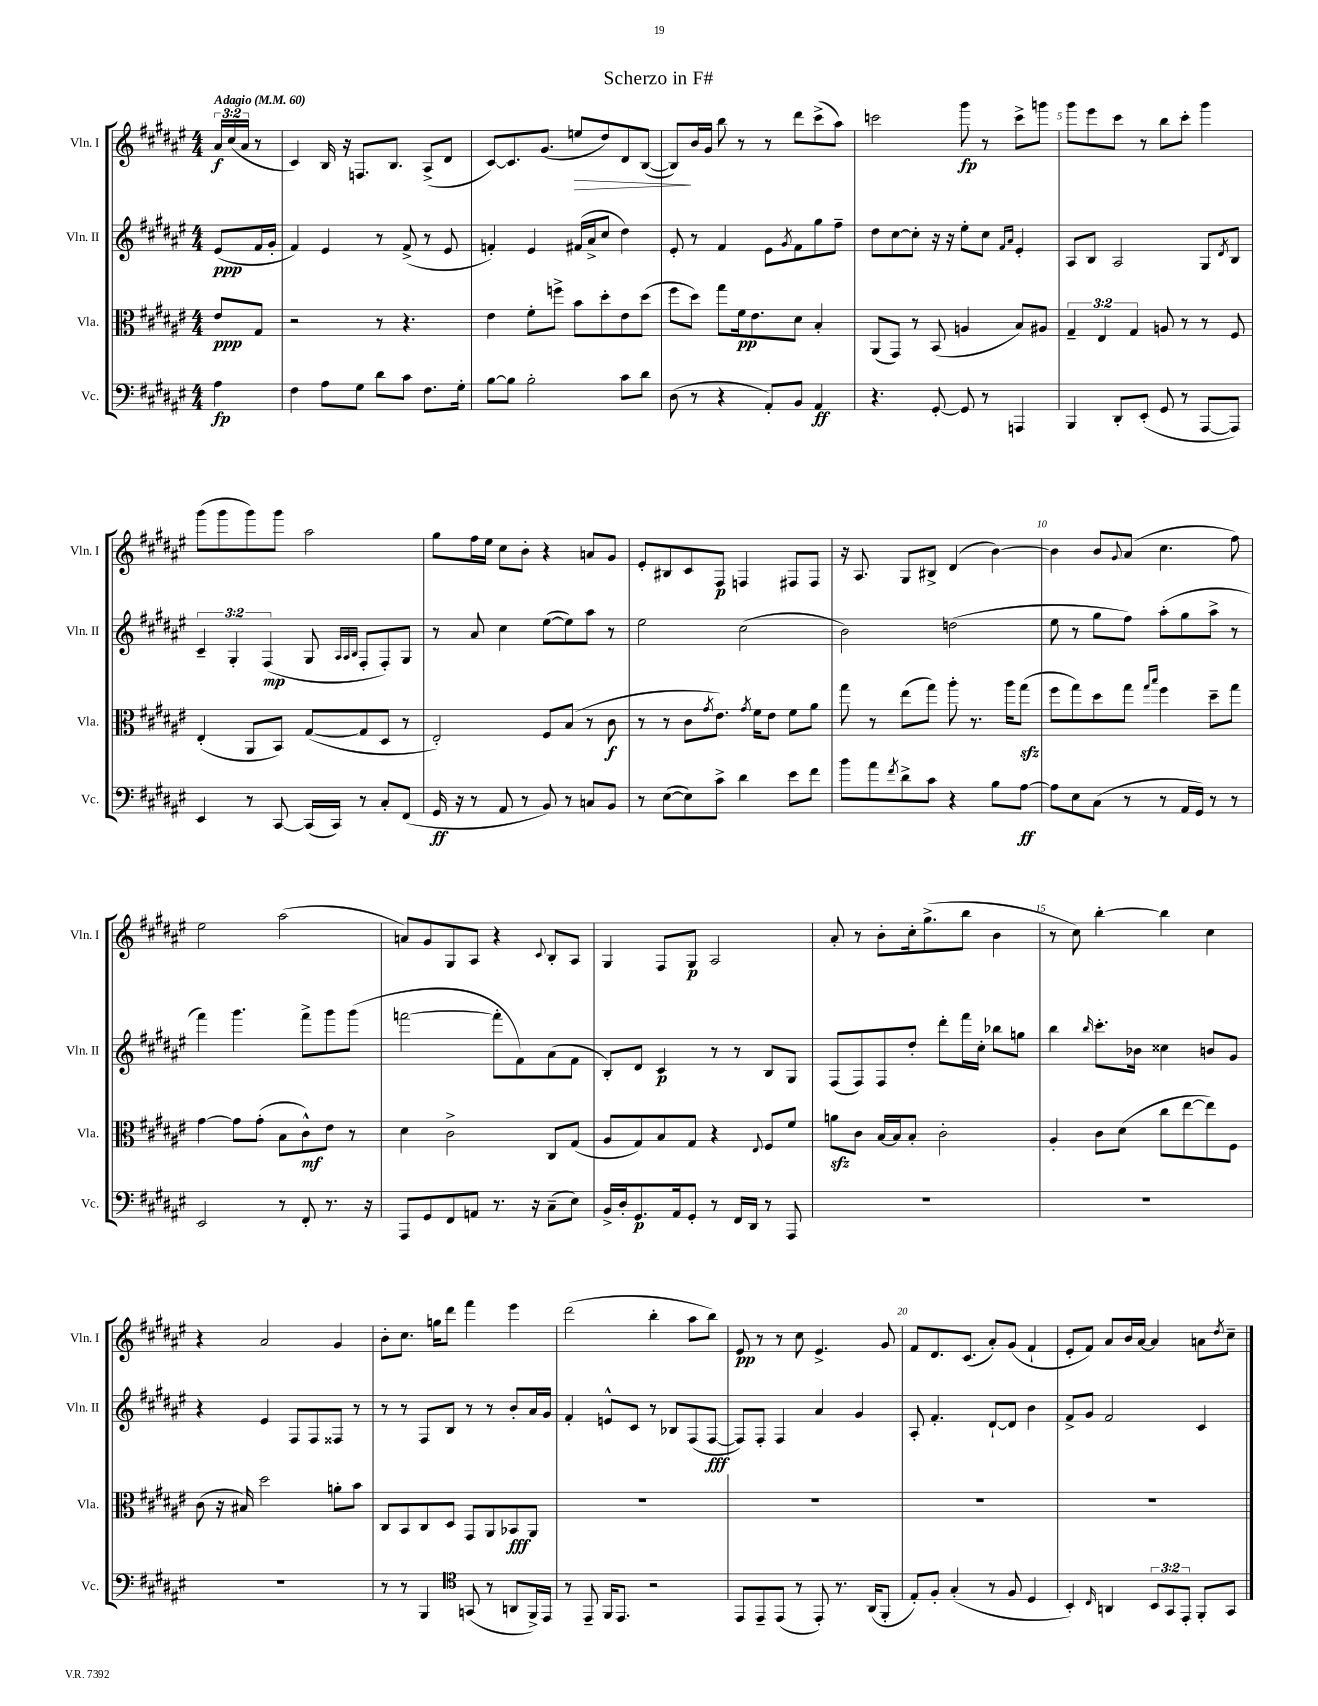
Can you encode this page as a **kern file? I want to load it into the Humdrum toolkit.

**kern	**dynam	**kern	**dynam	**kern	**dynam	**kern	**dynam
*part4	*part4	*part3	*part3	*part2	*part2	*part1	*part1
*staff4	*staff4	*staff3	*staff3	*staff2	*staff2	*staff1	*staff1
*I"Vc.	*	*I"Vla.	*	*I"Vln. II	*	*I"Vln. I	*
*I'Vc.	*	*I'Vla.	*	*I'Vln. II	*	*I'Vln. I	*
*clefF4	*	*clefC3	*	*clefG2	*	*clefG2	*
*k[f#c#g#d#a#e#]	*	*k[f#c#g#d#a#e#]	*	*k[f#c#g#d#a#e#]	*	*k[f#c#g#d#a#e#]	*
*M4/4	*	*M4/4	*	*M4/4	*	*M4/4	*
*MM60	*	*MM60	*	*MM60	*	*MM60	*
=	=	=	=	=	=	=	=
!	!	!	!	!	!	!LO:TX:a:B:t=Adagio	!
4A#\	fp	8e#/L	ppp	(8e#/L	ppp	24a#/LL	f
.	.	.	.	.	.	(24cc#/	.
.	.	.	.	.	.	24a#/JJ	.
.	.	8G#/J	.	16f#/L	.	8r	.
.	.	.	.	16g#'/JJ	.	.	.
=1	=1	=1	=1	=1	=1	=1	=1
4F#\	.	2r	.	4f#/)	.	4c#/)	.
8A#\L	.	.	.	4e#/	.	16B/	.
.	.	.	.	.	.	16r	.
8G#\J	.	.	.	.	.	8.Fn/L	.
8d#\L	.	8r	.	8r	.	.	.
.	.	.	.	.	.	8.B/J	.
8c#\J	.	4.r	.	(8f#^/	.	.	.
8.F#\L	.	.	.	8r	.	(8A#^/L	.
.	.	.	.	8e#/	.	8d#/J	.
16G#'\Jk	.	.	.	.	.	.	.
=2	=2	=2	=2	=2	=2	=2	=2
[8B\L	.	4e#\	.	4fn'/)	.	[8c#/L)	.
8B\J]	.	.	.	.	.	8.c#/]	.
2B'\	.	8f#'\L	.	4e#/	.	.	.
.	.	.	.	.	.	(8.g#/J	.
.	.	8ffn^\J	.	.	.	.	.
!	!	!	!	!	!	!	!LO:HP:b
.	.	8b\L	.	(16f#X/LL	.	8een/L	>
.	.	.	.	16a#^/J	.	.	.
.	.	8dd#'\	.	8cc#/J	.	8dd#/)	.
8c#\L	.	8e#\	.	4dd#\)	.	8d#/	.
8d#\J	.	(8dd#\J	.	.	.	([8B/J	.
=3	=3	=3	=3	=3	=3	=3	=3
(8D#\	.	8ff#\L	.	8e#'/	.	8B/L])	.
8r	.	8dd#\J)	.	8r	.	16b/L	]
.	.	.	.	.	.	16g#/JJ	.
4r	.	8gg#\L	.	4f#/	.	8bb\	.
.	.	16f#\k	pp	.	.	8r	.
.	.	8.e#\	.	.	.	.	.
8AA#'/L)	.	.	.	8e#\L	.	8r	.
.	.	.	.	8qg#/	.	.	.
8BB/J	.	8d#\J	.	8f#\	.	8ddd#\L	.
4AA#/	ff	4B'/	.	8gg#\	.	(8ccc#^\	.
.	.	.	.	8ff#~\J	.	8aa#\J)	.
=4	=4	=4	=4	=4	=4	=4	=4
4.r	.	(8AA#/L	.	8dd#\L	.	2cccn\	.
.	.	8GG#/J)	.	[8cc#\	.	.	.
.	.	8r	.	8cc#'\J]	.	.	.
[8GG#'/	.	(8BB/	.	16r	.	.	.
.	.	.	.	16r	.	.	.
8GG#/]	.	4An/	.	8ee#'\L	.	8ggg#\	fp
8r	.	.	.	8cc#\J	.	8r	.
.	.	.	.	16qqf#/LL	.	.	.
.	.	.	.	16qqa#/JJ	.	.	.
4AAAn/	.	8B/L)	.	4e#'/	.	8ccc^\L	.
.	.	8A#X/J	.	.	.	8gggn\J	.
=5	=5	=5	=5	=5	=5	=5	=5
4BBB/	.	6G#~/	.	8A#/L	.	8ggg#\L	.
.	.	.	.	8B/J	.	8eee#\	.
.	.	6E#/	.	.	.	.	.
8DD#'/L	.	.	.	2A#/	.	8ccc#\J	.
.	.	6G#/	.	.	.	.	.
(8EE#'/J	.	.	.	.	.	8r	.
8GG#/	.	8An/	.	.	.	8bb\L	.
8r	.	8r	.	.	.	8ccc#'\J	.
[8AAA#/L	.	8r	.	8G#/L	.	4ggg#\	.
.	.	.	.	8qd#/	.	.	.
8AAA#/J])	.	8F#/	.	8B/J	.	.	.
!!LO:LB:g=z
=6	=6	=6	=6	=6	=6	=6	=6
4EE#/	.	(4E#'/	.	6c#~/	.	(8ggg#\L	.
.	.	.	.	.	.	8ggg#\	.
.	.	.	.	6G#'/	.	.	.
8r	.	8AA#/L	.	.	.	8ggg#\)	.
.	.	.	.	(6F#/	mp	.	.
[8CC#/	.	8BB/J)	.	.	.	8ggg#\J	.
(16CC#/LL]	.	([8G#/L	.	8G#/	.	2aa#\	.
16CC#/JJ)	.	.	.	.	.	.	.
.	.	.	.	32qqA#/LLL	.	.	.
.	.	.	.	32qqA#/	.	.	.
.	.	.	.	32qqB/JJJ	.	.	.
8r	.	8G#/]	.	8F#'/L	.	.	.
8C#'/L	.	8D#/J	.	8F#'/)	.	.	.
(8FF#/J	.	8r	.	8G#/J	.	.	.
=7	=7	=7	=7	=7	=7	=7	=7
16GG#/	ff	2E#'/)	.	8r	.	8gg#\L	.
16r	.	.	.	.	.	.	.
8r	.	.	.	8a#/	.	16ff#\L	.
.	.	.	.	.	.	16ee#\JJ	.
8AA#/	.	.	.	4cc#\	.	8cc#\L	.
8r	.	.	.	.	.	8b'\J	.
8BB/)	.	8F#/L	.	([8ee#\L	.	4r	.
8r	.	(8B/J	.	8ee#\])	.	.	.
8Cn/L	.	8r	.	8aa#\J	.	8an/L	.
8BB/J	.	8c#\	f	8r	.	8g#/J	.
=8	=8	=8	=8	=8	=8	=8	=8
8r	.	8r	.	2ee#\	.	8e#'/L	.
([8E#\L	.	8r	.	.	.	8B#X/	.
8E#\])	.	8c#\L	.	.	.	8c#/	.
.	.	8qg#/	.	.	.	.	.
8c#^\J	.	8.e#\J)	.	.	.	8F#/J	p
4d#\	.	.	.	(2cc#\	.	4Fn/	.
.	.	8qg#/	.	.	.	.	.
.	.	16f#\KL	.	.	.	.	.
.	.	8e#\J	.	.	.	.	.
8e#\L	.	8f#\L	.	.	.	8F#X/L	.
8f#\J	.	8a#\J	.	.	.	8F#/J	.
=9	=9	=9	=9	=9	=9	=9	=9
8b\L	.	8gg#\	.	2b\)	.	16r	.
.	.	.	.	.	.	8.A#/	.
8a#\	.	8r	.	.	.	.	.
8qf#/	.	.	.	.	.	.	.
8d#^\	.	(8ee#\L	.	.	.	8G#/L	.
8c#\J	.	8gg#\J)	.	.	.	8B#X^/J	.
4r	.	8aa#'\	.	(2ddn\	.	(4d#/	.
.	.	8.r	.	.	.	.	.
8B\L	.	.	.	.	.	[4b\)	.
.	.	16aa#\KL	.	.	.	.	.
[8A#\J	ff	(8gg#zz\J	.	.	.	.	.
=10	=10	=10	=10	=10	=10	=10	=10
8A#\L]	.	8ff#\L	.	8ee#\	.	4b\]	.
8E#\	.	8gg#\)	.	8r	.	.	.
(8C#\J	.	8dd#\	.	8gg#\L	.	8b/L	.
.	.	.	.	.	.	8qqg#/	.
8r	.	8gg#\J	.	8ff#\J)	.	(8a#/J	.
.	.	16qqgg#/LL	.	.	.	.	.
.	.	16qqbb/JJ	.	.	.	.	.
8r	.	4ff#\	.	(8aa#'\L	.	4.cc#\	.
16AA#/LL	.	.	.	8gg#\	.	.	.
16GG#/JJ)	.	.	.	.	.	.	.
8r	.	8dd#~\L	.	8aa#^\J	.	.	.
8r	.	8gg#\J	.	8r	.	8ff#\)	.
!!LO:LB:g=z
=11	=11	=11	=11	=11	=11	=11	=11
2EE#/	.	[4g#\	.	4fff#\)	.	2ee#\	.
.	.	8g#\L]	.	4.ggg#\	.	.	.
.	.	(8g#'\J	.	.	.	.	.
8r	.	8B\L	.	.	.	(2aa#\	.
8FF#'/	.	8c#^^\)	mf	8fff#^\L	.	.	.
8.r	.	8e#\J	.	8ggg#\	.	.	.
.	.	8r	.	(8ggg#\J	.	.	.
16r	.	.	.	.	.	.	.
=12	=12	=12	=12	=12	=12	=12	=12
8AAA#/L	.	4d#\	.	[2fffn\	.	8an/L)	.
8GG#/	.	.	.	.	.	8g#/	.
8FF#/	.	2c#^\	.	.	.	8G#/	.
8AAn/J	.	.	.	.	.	8A#/J	.
8.r	.	.	.	8fff'\L]	.	4r	.
.	.	.	.	8f#\)	.	.	.
16r	.	.	.	.	.	.	.
.	.	.	.	.	.	8qqc#/	.
(8C#~\L	.	8C#/L	.	(8a#\	.	8B'/L	.
8E#\J)	.	(8G#/J	.	8f#\J	.	8A#/J	.
=13	=13	=13	=13	=13	=13	=13	=13
16BB^/LL	.	8A#/L	.	8B'/L)	.	4G#/	.
16D#'/J	.	.	.	.	.	.	.
8.GG#/	p	8G#/)	.	8d#/J	.	.	.
.	.	8B/	.	4c#/	p	8F#/L	.
16AA#/k	.	.	.	.	.	.	.
8GG#'/J	.	8G#/J	.	.	.	8G#/J	p
8r	.	4r	.	8r	.	2A#/	.
16FF#/LL	.	.	.	8r	.	.	.
16DD#/JJ	.	.	.	.	.	.	.
.	.	8qqE#/	.	.	.	.	.
8r	.	8F#/L	.	8B/L	.	.	.
8AAA#/	.	8f#/J	.	8G#/J	.	.	.
=14	=14	=14	=14	=14	=14	=14	=14
1r	.	8anzz\L	.	(8F#/L	.	8a#'/	.
.	.	8c#\J	.	8F#/)	.	8r	.
.	.	[16B/LL	.	8F#/	.	8b'\L	.
.	.	16B/J]	.	.	.	.	.
.	.	8B'/J	.	8dd#'/J	.	16cc#'\k	.
.	.	.	.	.	.	(8.gg#^\	.
.	.	2c#'\	.	8ddd#'\L	.	.	.
.	.	.	.	16fff#\L	.	8bb\J	.
.	.	.	.	16cc#'\JJ	.	.	.
.	.	.	.	8bb-X\L	.	4b\	.
.	.	.	.	8ggn\J	.	.	.
=15	=15	=15	=15	=15	=15	=15	=15
1r	.	4A#'/	.	4bb\	.	8r	.
.	.	.	.	.	.	8cc#\)	.
.	.	.	.	16qqbb/	.	.	.
.	.	8c#\L	.	8.ccc#'\L	.	[4bb'\	.
.	.	(8d#\J	.	.	.	.	.
.	.	.	.	16b-X\Jk	.	.	.
.	.	8cc#\L	.	4cc##X\	.	4bb\]	.
.	.	[8ee#\	.	.	.	.	.
.	.	8ee#\])	.	8bn/L	.	4cc#\	.
.	.	8F#\J	.	8g#/J	.	.	.
!!LO:LB:g=z
=16	=16	=16	=16	=16	=16	=16	=16
1r	.	(8c#\	.	4r	.	4r	.
.	.	16r	.	.	.	.	.
.	.	16B#X/)	.	.	.	.	.
.	.	2dd#\	.	4e#/	.	2a#/	.
.	.	.	.	8F#/L	.	.	.
.	.	.	.	8F#/	.	.	.
.	.	8an'\L	.	8F##X/J	.	4g#/	.
.	.	8b\J	.	8r	.	.	.
=17	=17	=17	=17	=17	=17	=17	=17
8r	.	8C#/L	.	8r	.	8b'\L	.
8r	.	8BB/	.	8r	.	8.cc#\J	.
4BBB/	.	8C#/	.	8F#/L	.	.	.
.	.	.	.	.	.	16ggn\KL	.
.	.	8D#/J	.	8B/J	.	8ddd#\J	.
*clefC4	*	*	*	*	*	*	*
(8GGn/	.	8GG#/L	.	8r	.	4fff#\	.
8r	.	8AA#/	.	8r	.	.	.
8AAn/L	.	8BB-X/	fff	8b'/L	.	4eee#\	.
16FF#^/L)	.	8AA#/J	.	16a#/L	.	.	.
16EE#/JJ	.	.	.	16g#/JJ	.	.	.
=18	=18	=18	=18	=18	=18	=18	=18
8r	.	1r	.	4f#'/	.	(2ddd#\	.
8EE#~/	.	.	.	.	.	.	.
16FF#/KL	.	.	.	8en^^/L	.	.	.
8.EE#/J	.	.	.	.	.	.	.
.	.	.	.	8c#/J	.	.	.
2r	.	.	.	8r	.	4bb'\	.
.	.	.	.	8B-X/L	.	.	.
.	.	.	.	(8F#/	.	8aa#\L	.
.	.	.	.	[8F#/J	fff	8bb\J)	.
=19	=19	=19	=19	=19	=19	=19	=19
8EE#/L	.	1r	.	8F#/L])	.	8e#/	pp
8EE#~/	.	.	.	8F#'/J	.	8r	.
(8EE#/J	.	.	.	4F#/	.	8r	.
8r	.	.	.	.	.	8cc#\	.
8EE#'/)	.	.	.	4a#/	.	4.e#^/	.
8.r	.	.	.	.	.	.	.
.	.	.	.	4g#/	.	.	.
(16AA#/KL	.	.	.	.	.	.	.
8FF#'/J	.	.	.	.	.	8g#/	.
=20	=20	=20	=20	=20	=20	=20	=20
8E#'/L)	.	1r	.	8A#'/	.	8f#/L	.
8F#'/J	.	.	.	4.f#'/	.	8.d#/	.
(4G#'/	.	.	.	.	.	.	.
.	.	.	.	.	.	(8.c#/J	.
8r	.	.	.	[8d#`/L	.	8a#'/L)	.
8F#/	.	.	.	8d#/J]	.	(8g#/J	.
4D#/	.	.	.	4b\	.	4f#`/	.
=21	=21	=21	=21	=21	=21	=21	=21
4BB'/)	.	1r	.	8f#^/L	.	8e#'/L	.
.	.	.	.	8g#/J	.	8f#/J)	.
16qqC#/	.	.	.	.	.	.	.
4AAn/	.	.	.	2f#/	.	8a#/L	.
.	.	.	.	.	.	16b/L	.
.	.	.	.	.	.	[16a#/JJ	.
12BB/L	.	.	.	.	.	4a#/]	.
12GG#/	.	.	.	.	.	.	.
12EE#'/J	.	.	.	.	.	.	.
8FF#'/L	.	.	.	4c#/	.	8an\L	.
.	.	.	.	.	.	8qdd#/	.
8GG#/J	.	.	.	.	.	8cc#~\J	.
==	==	==	==	==	==	==	==
*-	*-	*-	*-	*-	*-	*-	*-
